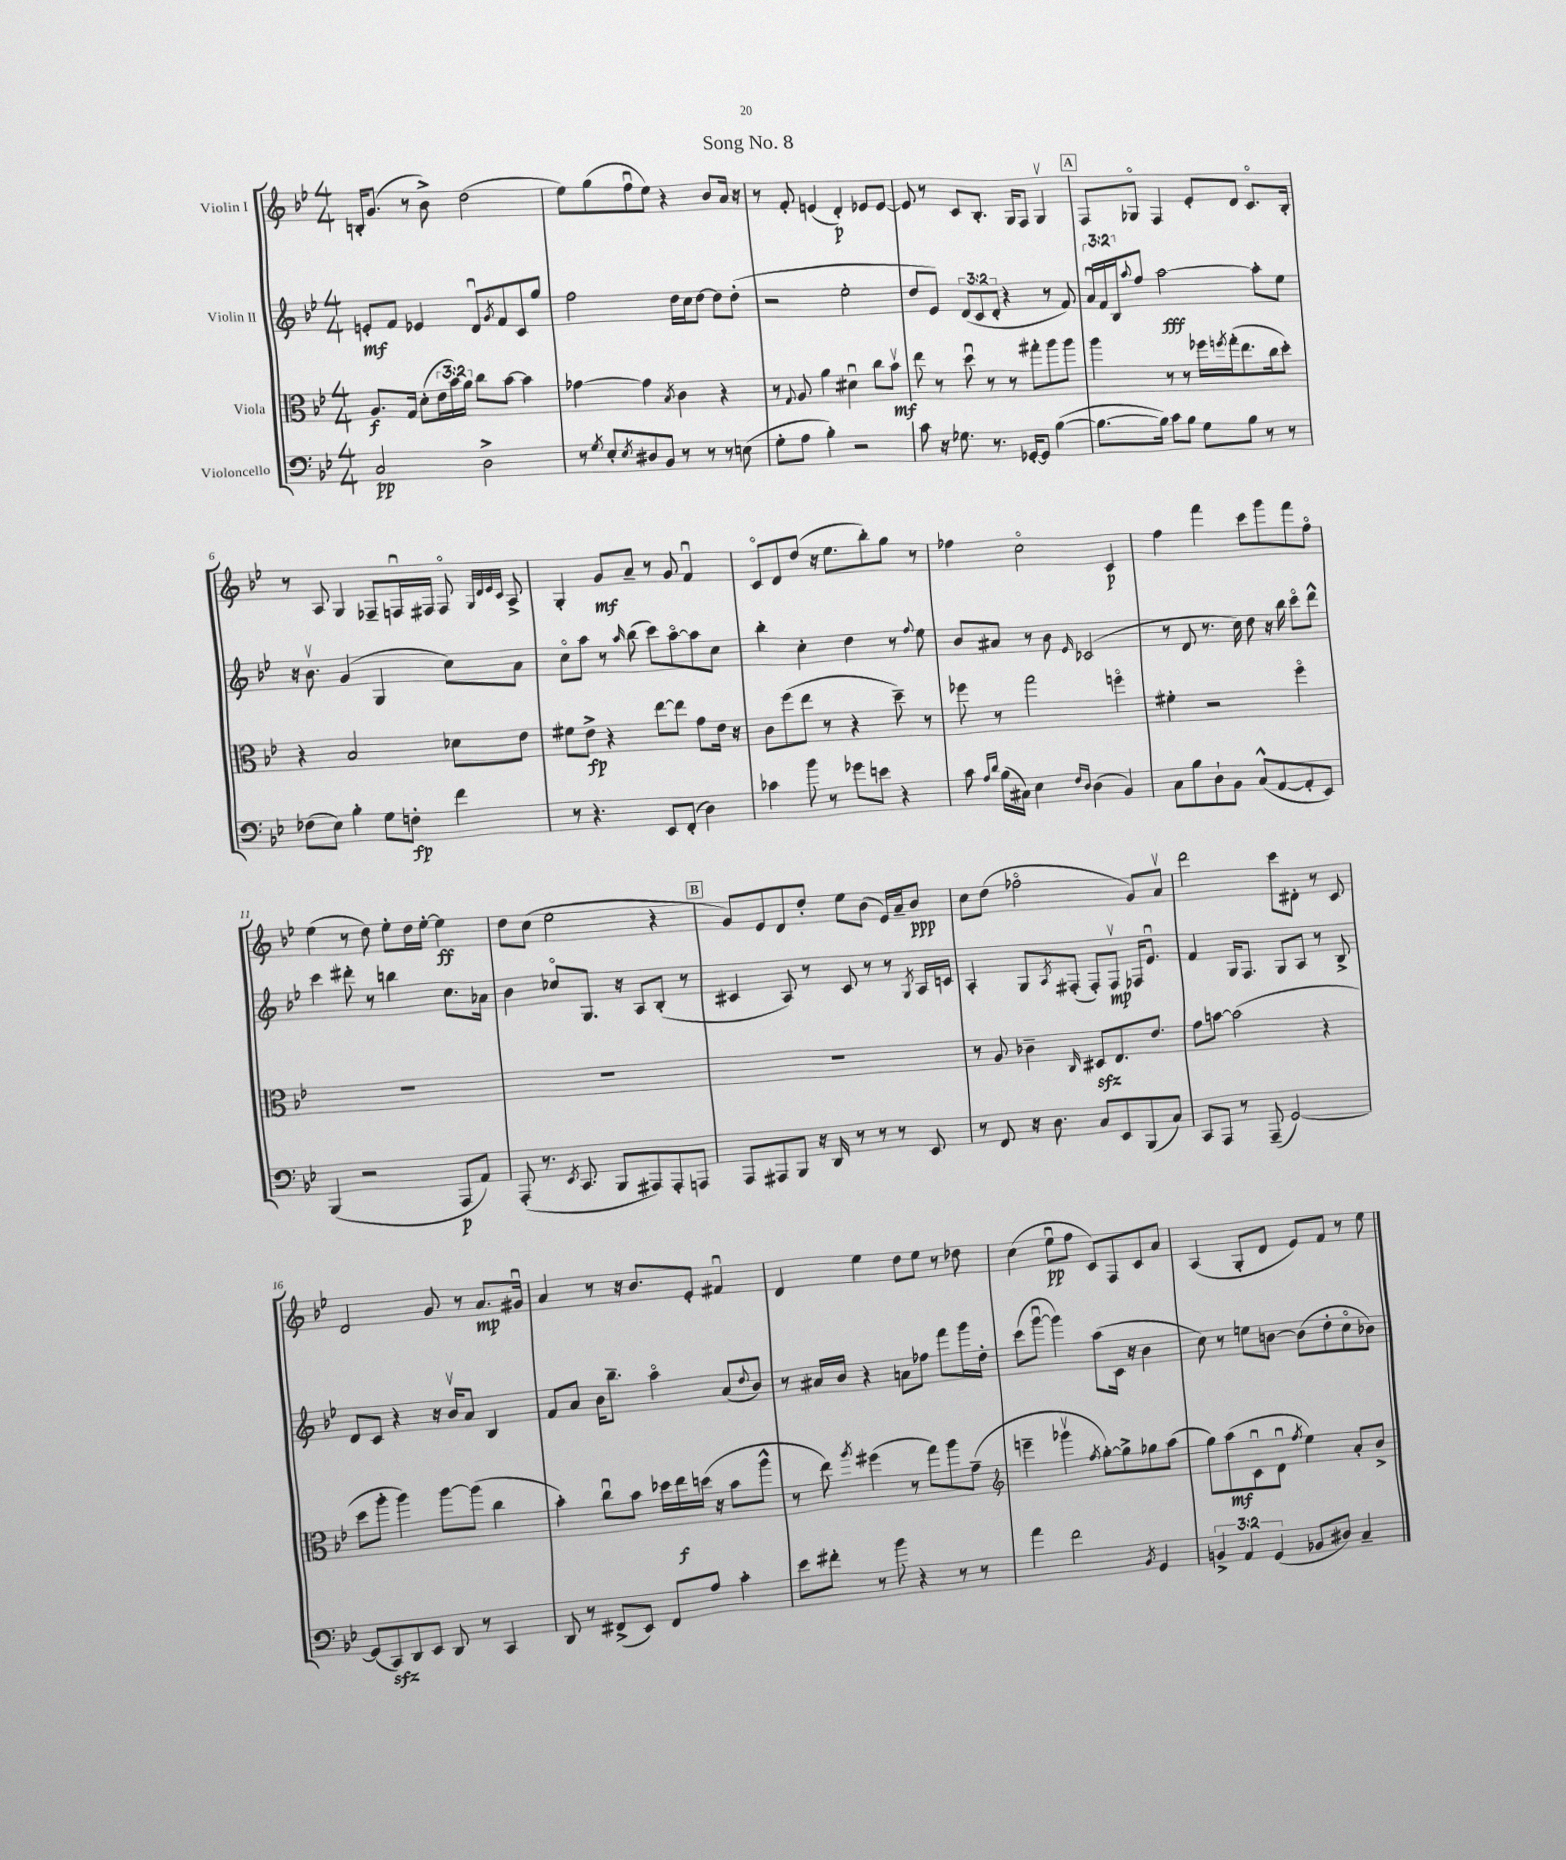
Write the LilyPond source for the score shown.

\header { title = "Song No. 8" }
<<
\new StaffGroup <<
\new Staff = "s0" \with { instrumentName = "Violin I" } {
    \clef treble \key bes \major \numericTimeSignature \time 4/4
    b16-. g'8.( r8 bes'8->) d''2( |
    ees''8) g''8( f''8\downbow ees''8) r4 bes'8 a'16 r16 |
    r8 f'8-. e'4( d'4-.\p) ees'8 ees'8~ |
    ees'8 r8 c'8 bes8.-. g16 f8 g4\upbow |
    \mark \markup { \box "A" } f8 ges8\flageolet f4 ees'8-. d'8 c'8.\flageolet bes16-. |
    r8 a8 g4 fes8-- f16\downbow fis16 fis8\flageolet \grace { g32 d'32 ees'32 c'32 } a8-> |
    g4-. g'8\mf a'8-- r8 g'8 f'4\downbow |
    c'8\flageolet d'8 d''8( r16 ees''8. bes''8-.) g''8 r8 |
    fes''4 c''2\flageolet c'4\p |
    f''4 f'''4 c'''8 g'''8 f'''8 f''8\flageolet |
    ees''4( r8 d''8) ees''8-. d''16 ees''16~-. ees''4\ff |
    d''8 c''8( ees''2 r4 |
    \mark \markup { \box "B" } g'8) ees'8 d'8 d''8-. ees''8 bes'8( ees'16) a'16-- bes'8\ppp |
    c''8 d''8( fes''2\flageolet g'8) a'8\upbow |
    d'''2 c'''8 dis'8-. r8 c'8 |
    d'2 g'8 r8 a'8.\mp gis'16\downbow |
    a'4 r8 r16 bes'8. ees'8-. fis'4\downbow |
    d'4 ees''4 d''8 ees''8 r8 des''8 |
    c''4( ees''8\downbow\pp f''8 c'8) f8 c'8 a'8 |
    a4( g8-. d'8 ees'8) f'8 r8 ees''8 \bar "|." |
}
\new Staff = "s1" \with { instrumentName = "Violin II" } {
    \clef treble \key bes \major \numericTimeSignature \time 4/4 \override Staff.TupletNumber.text = #tuplet-number::calc-fraction-text
    e'8-.\mf f'8 ees'4 d'8\downbow \acciaccatura { g'8 } f'8 c'8 g''8 |
    f''2 d''16 c''16 d''8~ d''8 d''8-.( |
    r2 ees''2-. |
    d''8 ees'8) \tuplet 3/2 { d'8( c'8 d'8-. } r4 r8 f'8) |
    \mark \markup { \box "A" } \tuplet 3/2 { a'16\downbow f'16 bes16 } \appoggiatura { a''8 } f''8 a''2~\fff a''8-. ees''8 |
    r16 bes'8.\upbow g'4( g4 c''8) a'8 |
    c''8\flageolet a''8 r8 \grace { a''16 } bes''8( c'''8) a''8~\flageolet a''8 c''8 |
    bes''4-. c''4-. d''4 r8 \appoggiatura { f''8 } ees''8 |
    bes'8 ais'8 r8 bes'8 \grace { ees'16 } ces'2( |
    r8 d'8 r8. c''16) d''8 r16 bes''16 c'''8\flageolet d'''8-^ |
    c'''4 dis'''8-. r8 b''4 c''8. aes'16 |
    bes'4 ces''8\flageolet g8. r16 a8 bes8-.( r8 |
    \mark \markup { \box "B" } cis'4 a8) r8 cis'8 r8 r8 \acciaccatura { g8 } a16 c'16 |
    a4-. g8 \acciaccatura { a8 } fis8-.( fis8-.) fis8\upbow\mp fes16 ees'8.\downbow |
    f'4 g16 f8. g8 a8 r8 bes8-> |
    d'8 c'8 r4 r16 bes'16\upbow a'8 bes4 |
    f'8 a'8 bes'16 bes''8.-- a''4\flageolet a'8( \appoggiatura { d''8 } bes'8) |
    r8 ais'16 bes'16 r4 a'8 fes''8 f'''8 g'''16 d''16-. |
    c'''8( g'''8~\downbow g'''4) a''8( c'16 r16 bes'4 |
    c''8) r8 e''8 b'8~ b'8( d''8-. c''8\flageolet bes'8) \bar "|." |
}
\new Staff = "s2" \with { instrumentName = "Viola" } {
    \clef alto \key bes \major \numericTimeSignature \time 4/4 \override Staff.TupletNumber.text = #tuplet-number::calc-fraction-text
    a8.\f g16 d'8-.( \tuplet 3/2 { ees'16 bes'16) a'16 } c''8 bes'8~ bes'4 |
    ges'4~ ges'4 \acciaccatura { bes8 } c'4 r4 |
    r8 \appoggiatura { g8 } a8 a'4 dis'4\downbow c''8 bes'8\upbow\mf |
    ees''8 r8 d''8\downbow r8 r8 gis''8-. a''8 a''8 |
    \mark \markup { \box "A" } a''4 r8 r8 fes''16 \acciaccatura { f''8 } g''16-.( ees''8. c''16 d''8-.) |
    r4 bes2 des'8 ees'8 |
    fis'8 ees'8->\fp r4 ees''8~ ees''8 g'8 ees'16 r16 |
    c'8 f''8( ees''8 r8 r4 d''8--) r8 |
    fes''8 r8 g''2 f''4\flageolet |
    fis'4-. r2 f''4\flageolet |
    R1 |
    R1 |
    \mark \markup { \box "B" } R1 |
    r8 a8 ces'4-- \grace { c16 } dis8\sfz ees8. ees'8. |
    g'8 b'8~ b'2( r4 |
    d''8 a''8-. a''4) a''8~ a''8( c''4 |
    bes'4-.) c''8\downbow bes'8 des''16 ees''16\f d''16( r16 bes'8 a''8-^ |
    r8 ees''8) \acciaccatura { a''8 } fis''4( r8 g''8) a''8 g'8--( |
    \clef treble e'''4-- ges'''4\upbow \acciaccatura { f''8 } g''8~-.) g''8-> ges''8 a''8( |
    g''8) a''8\mf( c'8\downbow d'8\downbow \acciaccatura { f''8 } ees''4) a'8-. bes'8-> \bar "|." |
}
\new Staff = "s3" \with { instrumentName = "Violoncello" } {
    \clef bass \key bes \major \numericTimeSignature \time 4/4 \override Staff.TupletNumber.text = #tuplet-number::calc-fraction-text
    c2\pp d2-> |
    r8 \acciaccatura { g8 } ees8-. \acciaccatura { ees8 } dis8 bes,8 r8 r8 r8 e8( |
    g8-. a8 bes4-.) r2 |
    c'8 r16 ges8. r8. ges,16~-. ges,8 bes4~( |
    \mark \markup { \box "A" } bes8.~ bes16) c'8 bes8 g8 bes8 r8 r8 |
    fes8( ees8) bes4-. g8 f8-.\fp f'4 |
    r8 r4. ees,8 f,8-.( d4) |
    ces'4 bes'8 r8 ges'8 e'8 r4 |
    c'8 \grace { a16 d'16 } bes16( cis16) ees4 \grace { f16 d16 } d4( bes,4) |
    c8 bes8 d8-! bes,8 c8-^( a,8~ a,8-. ees,8) |
    bes,,4( r2 a,,8\p a,8) |
    a,,8-.( r8. \acciaccatura { ees,8 } c,8. bes,,8 ais,,8) ais,,8-. a,,8 |
    \mark \markup { \box "B" } a,,8 ais,,8 bes,,8 r16 d,16 r8 r8 r8 ees,8 |
    r8 f,8 r16 d8. c8 ees,8 bes,,8( c8) |
    c,8 a,,8 r8 a,,8--( g,2~) |
    g,8( c,8\sfz) d,8 ees,8 d,8 r8 c,4 |
    d,8 r8 fis,8->( ees,8) fis,8 a8 c'4-. |
    ees'8 fis'8-. r8 bes'8 r4 r8 r8 |
    a'4 f'2 \acciaccatura { bes,8 } g,4 |
    \tuplet 3/2 { b,4-> a,4 g,4( } bes,8 dis8) c4-- \bar "|." |
}
>>
>>
